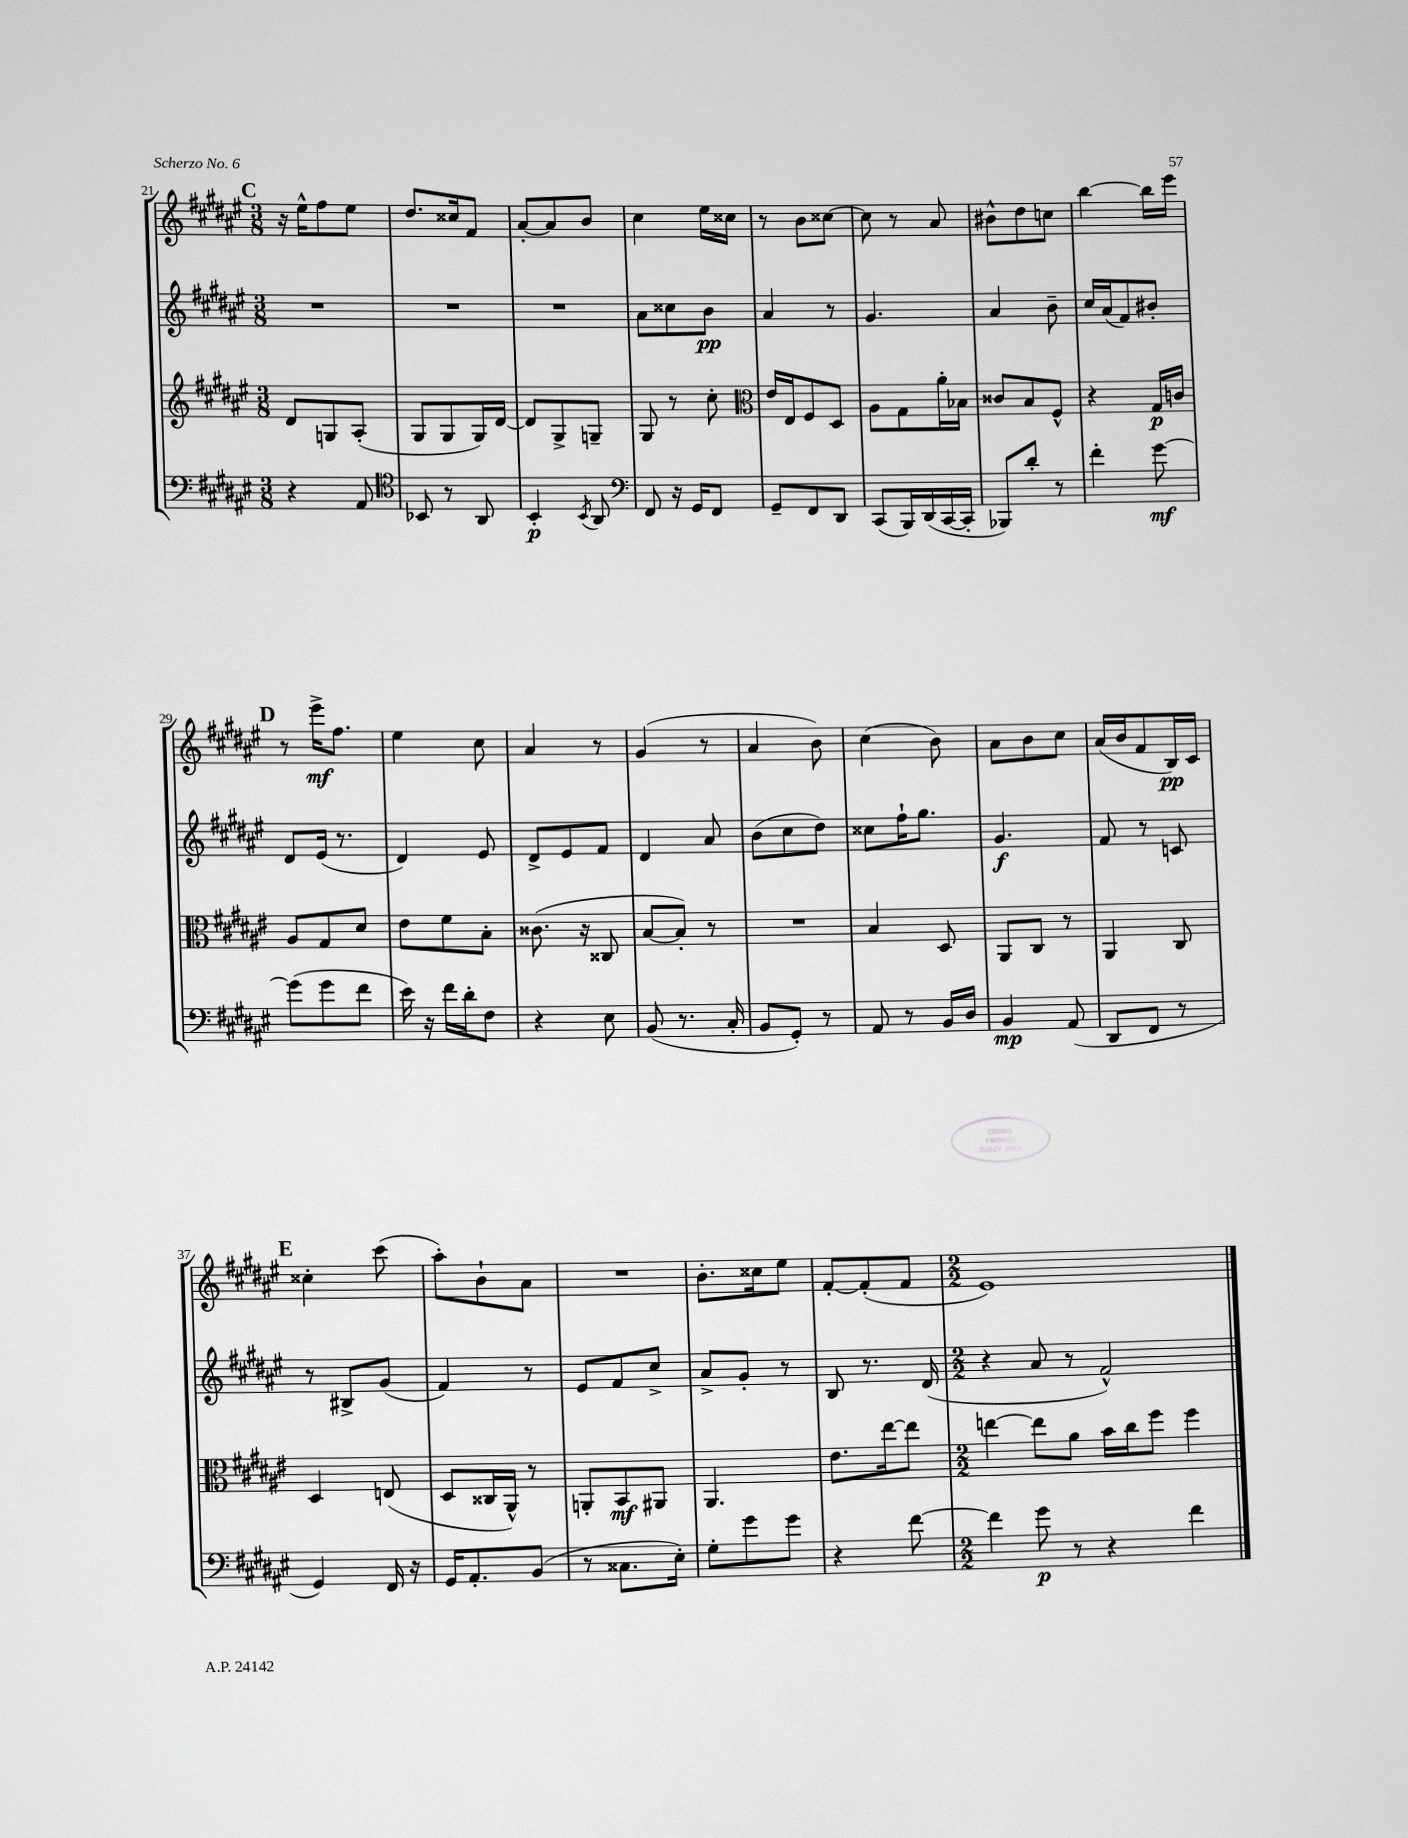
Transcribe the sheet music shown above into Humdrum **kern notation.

**kern	**kern	**kern	**kern
*staff4	*staff3	*staff2	*staff1
*clefF4	*clefG2	*clefG2	*clefG2
*k[f#c#g#d#a#e#]	*k[f#c#g#d#a#e#]	*k[f#c#g#d#a#e#]	*k[f#c#g#d#a#e#]
*M3/8	*M3/8	*M3/8	*M3/8
4r	8d#	4.r	16r
.	.	.	16ee#^^
.	8G	.	8ff#
8AA#	(8A#'	.	8ee#
=	=	=	=
*clefC4	*	*	*
8BB-	8G#	4.r	8.dd#
8r	8G#	.	.
.	.	.	16cc##
8AA#	16G#)	.	8f#
.	[16d#	.	.
=	=	=	=
4BB'	8d#]	4.r	[8a#'
.	8G#^	.	8a#]
8qBB	.	.	.
8AA#	8G~	.	8b
=	=	=	=
*clefF4	*	*	*
8FF#	8G#	8a#	4cc#
16r	8r	8cc##	.
16GG#	.	.	.
8FF#	8cc#'	8b	16ee#
.	.	.	16cc##
=	=	=	=
*	*clefC3	*	*
8GG#~	16e#	4a#	8r
.	16E#	.	.
8FF#	8F#	.	8b
8DD#	8D#	8r	[8cc##
=	=	=	=
(8CC#	8A#	4.g#	8cc##]
16BBB)	8G#	.	8r
(16DD#	.	.	.
[16CC#	16a#'	.	8a#
16CC#']	16B-	.	.
=	=	=	=
8BBB-)	8c##	4a#	8b#^^
8d#'	8B	.	8dd#
8r	8F#^^	8b~	8cc
=	=	=	=
4f#'	4r	16cc#	[4bb
.	.	(16a#	.
.	.	8f#)	.
[8g#	16G#	8b#'	16bb]
.	16c	.	16eee#
=	=	=	=
(8g#]	8A#	8d#	8r
8g#	8G#	(16e#	16eee#^
.	.	8.r	8.ff#
8f#	8d#	.	.
=	=	=	=
16e#)	8e#	4d#)	4ee#
16r	.	.	.
16f#	8f#	.	.
16d#'	.	.	.
8F#	8B'	8e#	8cc#
=	=	=	=
4r	(8.c##	8d#^	4a#
.	.	8e#	.
.	16r	.	.
8E#	8C##	8f#	8r
=	=	=	=
(8BB	[8B	4d#	(4g#
8.r	8B'])	.	.
.	8r	8a#	8r
16C#'	.	.	.
=	=	=	=
8BB	4.r	(8b	4a#
8GG#')	.	8cc#	.
8r	.	8dd#)	8b)
=	=	=	=
8AA#	4B	8cc##	(4cc#
8r	.	16ff#`	.
.	.	8.gg#	.
16BB	8D#	.	8b)
16D#	.	.	.
=	=	=	=
4BB	8AA#	4.g#	8a#
.	8C#	.	8b
(8AA#	8r	.	8cc#
=	=	=	=
8DD#	4AA#	8f#	(16a#
.	.	.	16b
8FF#	.	8r	8f#
8r	8C#	8c	16B)
.	.	.	16c#
=	=	=	=
4GG#)	4D#	8r	4cc##'
.	.	8B#^	.
16FF#	(8E	(8g#	(8ccc#
16r	.	.	.
=	=	=	=
16GG#	8D#	4f#)	8aa#')
8.AA#'	.	.	.
.	16C##	.	8b`
.	16AA#^^)	.	.
(8BB	8r	8r	8a#
=	=	=	=
8r	8AA'	8e#	4.r
8.C##	8BB	8f#	.
.	8AA#	8cc#^	.
16E#')	.	.	.
=	=	=	=
8G#'	4.AA#	8a#^	8.b'
8g#	.	8g#'	.
.	.	.	16cc##
8g#	.	8r	8ee#
=	=	=	=
4r	8.e#	8B	[8f#'
.	.	8.r	(8f#']
.	[16ee#	.	.
[8f#	8ee#]	.	8f#
.	.	(16d#	.
=	=	=	=
*M2/2	*M2/2	*M2/2	*M2/2
4f#]	[4ee	4r	1e#)
8g#	8ee]	8a#	.
8r	8a#	8r	.
4r	16b	2f#^^)	.
.	16cc#	.	.
.	8ff#	.	.
4f#	4ff#	.	.
==	==	==	==
*-	*-	*-	*-
